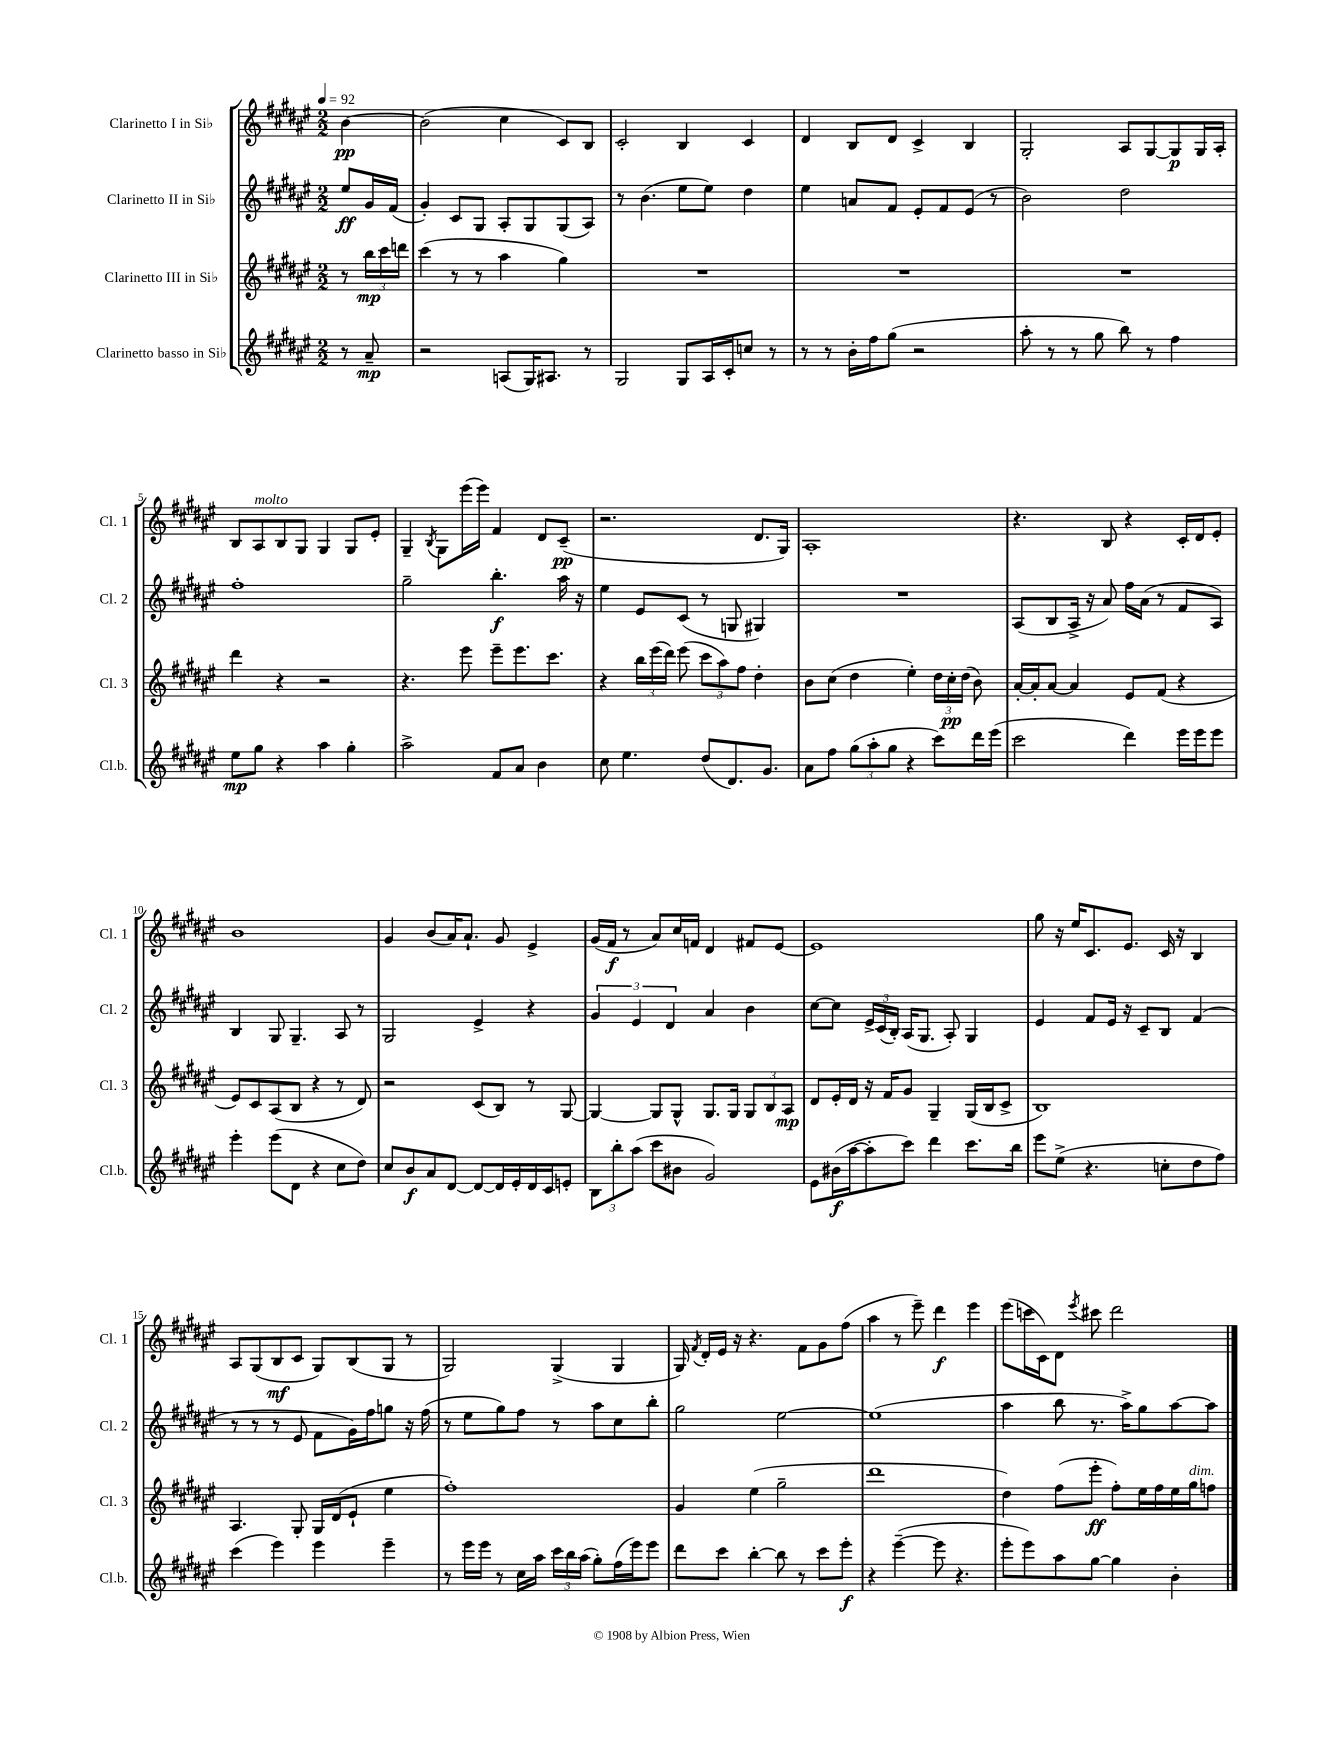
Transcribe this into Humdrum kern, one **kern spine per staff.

**kern	**kern	**kern	**kern
*staff4	*staff3	*staff2	*staff1
*clefG2	*clefG2	*clefG2	*clefG2
*k[f#c#g#d#a#e#]	*k[f#c#g#d#a#e#]	*k[f#c#g#d#a#e#]	*k[f#c#g#d#a#e#]
*M2/2	*M2/2	*M2/2	*M2/2
*MM92	*MM92	*MM92	*MM92
8r	8r	8ee#/L	[4b\
8a#~/	24bb\LL	16g#/L	.
.	24ccc#\	.	.
.	.	(16f#/JJ	.
.	24ddd\JJ	.	.
=	=	=	=
2r	(4ccc#\	4g#'/)	(2b\]
.	8r	8c#/L	.
.	8r	8G#/J	.
(8A/L	4aa#\	8A#'/L	4cc#\
16G#/K)	.	8G#/	.
8.A#/J	.	.	.
.	4gg#\)	(8G#/	8c#/L)
8r	.	8A#/J)	8B/J
=	=	=	=
2G#/	1r	8r	2c#'/
.	.	(4.b\	.
8G#/L	.	8ee#\L	4B/
16A#/L	.	8ee#\J)	.
16c#'/J	.	.	.
8cc/J	.	4dd#\	4c#/
8r	.	.	.
=	=	=	=
8r	1r	4ee#\	4d#/
8r	.	.	.
16b'\LL	.	8a/L	8B/L
16ff#\J	.	.	.
(8gg#\J	.	8f#/J	8d#/J
2r	.	8e#'/L	4c#^/
.	.	8f#/	.
.	.	(8e#/J	4B/
.	.	8r	.
=	=	=	=
8aa#'\	1r	2b\)	2G#'/
8r	.	.	.
8r	.	.	.
8gg#\	.	.	.
8bb\)	.	2dd#\	8A#/L
8r	.	.	[8G#/
4ff#\	.	.	8G#/]
.	.	.	16G#/L
.	.	.	16A#'/JJ
=	=	=	=
8ee#\L	4ddd#\	1ff#'	8B/L
8gg#\J	.	.	8A#/
4r	4r	.	8B/
.	.	.	8G#/J
4aa#\	2r	.	4G#/
4gg#'\	.	.	8G#/L
.	.	.	8e#'/J
=	=	=	=
2aa#^\	4.r	2gg#~\	4G#~/
.	.	.	8qB/
.	.	.	8G#\L
.	8eee#\	.	(16eee#\L
.	.	.	16eee#\JJ)
8f#/L	8eee#~\L	4.bb'\	4f#/
8a#/J	8.eee#\	.	.
4b\	.	.	8d#/L
.	8.ccc#\J	.	.
.	.	16aa#\	(8c#~/J
.	.	16r	.
=	=	=	=
8cc#\	4r	4ee#\	2.r
4.ee#\	.	.	.
.	24bb\LL	8e#/L	.
.	(24eee#\	.	.
.	24ddd#\JJ)	.	.
.	(8eee#\	(8c#/J	.
(8dd#/L	12ccc#\L	8r	.
.	12aa#\)	.	.
8.d#/)	.	8G/	.
.	12ff#\J	.	.
.	4dd#'\	4G#/)	8.d#/L
8.g#/J	.	.	.
.	.	.	16G#/Jk)
=	=	=	=
8a#\L	8b\L	1r	1A#'
8ff#\J	(8cc#\J	.	.
(12gg#\L	4dd#\	.	.
12aa#'\	.	.	.
12gg#\J	.	.	.
4r	4ee#'\)	.	.
8ccc#\L)	24dd#\LL	.	.
.	24cc#'\	.	.
.	(24dd#\JJ	.	.
16ddd#\L	8b\)	.	.
(16eee#\JJ	.	.	.
=	=	=	=
2ccc#\	[16a#'/LL	(8A#/L	4.r
.	16a#'/]J	.	.
.	[8a#/J	8B/	.
.	4a#/]	16A#^/Jk	.
.	.	16r	.
.	.	8a#/)	8B/
4ddd#\)	8e#/L	16ff#\LL	4r
.	.	(16a#\JJ	.
.	(8f#/J	8r	.
16eee#\LL	4r	8f#/L	16c#'/LL
16eee#\J	.	.	16d#/J
8eee#\J	.	8A#/J)	8e#'/J
=	=	=	=
4eee#'\	8e#/L)	4B/	1b
.	8c#/	.	.
(8eee#\L	(8A#/	8G#/	.
8d#\J	8B/J	4.G#~/	.
4r	4r	.	.
8cc#\L	8r	8A#/	.
8dd#\J)	8d#/)	8r	.
=	=	=	=
8cc#/L	2r	2G#/	4g#/
8b/	.	.	.
8a#/	.	.	(8b/L
[8d#/J	.	.	16a#/K)
.	.	.	8.a#`/J
8d#/_L	(8c#/L	4e#^/	.
16d#/]L	8B/J)	.	8g#/
16e#'/	.	.	.
16d#/	8r	4r	4e#^/
16c#/J	.	.	.
8e'/J	[8G#/	.	.
=	=	=	=
12B\L	4G#/_	6g#/	(16g#/LL
.	.	.	16f#/JJ
12bb'\	.	.	.
.	.	.	8r
(12aa#\J	.	6e#/	.
8ccc#\L	8G#/]L	.	8a#/L)
.	.	6d#/	.
8b#\J	8G#^^/J	.	16cc#/L
.	.	.	16f/JJ
2g#/)	8.G#/L	4a#/	4d#/
.	16G#/Jk	.	.
.	12G#/L	4b\	8f#/L
.	12B/	.	.
.	.	.	[8e#/J
.	12A#/J	.	.
=	=	=	=
8e#\L	8d#/L	[8cc#\L	1e#]
(16b#\L	16e#'/L	8cc#\]J	.
[16aa#\J	16d#/JJ	.	.
8aa#'\]	16r	24e#^/LL	.
.	.	(24c#/	.
.	16f#/LK	.	.
.	.	24B'/JJ)	.
8ccc#\J)	8g#/J	(16A#/LK	.
.	.	8.G#/J	.
4ddd#\	4G#~/	.	.
.	.	8A#'/)	.
8.ccc#\L	(16G#/LL	4G#/	.
.	16B/J	.	.
.	8c#^/J	.	.
16bb\Jk	.	.	.
=	=	=	=
8eee#\L	1B)	4e#/	8gg#\
(8ee#^\J	.	.	16r
.	.	.	16ee#/LK
4.r	.	8f#/L	8.c#/
.	.	16e#/Jk	.
.	.	16r	8.e#/J
.	.	8c#~/L	.
8cc'\L	.	8B/J	16c#/
.	.	.	16r
8dd#\	.	(4f#/	4B/
8ff#\J)	.	.	.
=	=	=	=
(4ccc#\	4.A#/	8r	8A#/L
.	.	8r	(8G#/
4eee#\)	.	8r	8B/
.	8G#'/	8e#/	8c#/J
4eee#\	16G#/LL	8f#\L	8G#/L)
.	(16d#/J	.	.
.	8e#`/J	16g#\L)	(8B/
.	.	16ff#\J	.
4eee#~\	4ee#\	8gg\J	8G#/J
.	.	16r	8r
.	.	(16ff#\	.
=	=	=	=
8r	1ff#')	8r	2G#/)
16eee#\LL	.	8ee#\L	.
16eee#\JJ	.	.	.
8r	.	8gg#\)	.
16cc#\LL	.	8ff#\J	.
16aa#\JJ	.	.	.
24ccc#\LL	.	8r	(4G#^/
24bb\	.	.	.
(24aa#\JJ	.	.	.
8gg#'\L)	.	8aa#\L	.
(16ff#\L	.	8cc#\	4G#/
16eee#\J)	.	.	.
8eee#\J	.	8bb'\J	.
=	=	=	=
8ddd#\L	4g#/	2gg#\	16G#/)
.	.	.	8qf#/
.	.	.	16d#'/LL
8ccc#\J	.	.	16e#/JJ
.	.	.	16r
[4bb'\	(4ee#\	.	4.r
8bb\]	2gg#~\	[2ee#\	.
8r	.	.	8f#\L
8ccc#\L	.	.	8g#\
8eee#'\J	.	.	(8ff#\J
=	=	=	=
4r	1ddd#	(1ee#]	4aa#\
([4eee#~\	.	.	8r
.	.	.	8eee#~\)
8eee#\]	.	.	4ddd#\
4.r	.	.	.
.	.	.	4eee#\
=	=	=	=
8eee#'\L	4dd#\)	4aa#\	(8eee#\L
8eee#\)	.	.	16ccc\L
.	.	.	16c#\J)
8aa#\	(8ff#\L	8bb\	8d#\J
.	.	.	8qeee#/
[8gg#\J	8eee#'\J	8.r	8ccc#\
4gg#\]	8ff#'\L)	.	2ddd#\
.	.	16aa#^\LK)	.
.	16ee#\L	8gg#\	.
.	16ff#\	.	.
4b'\	16ee#\	[8aa#\	.
.	16gg#\J	.	.
.	8ff\J	8aa#\]J	.
==	==	==	==
*-	*-	*-	*-
